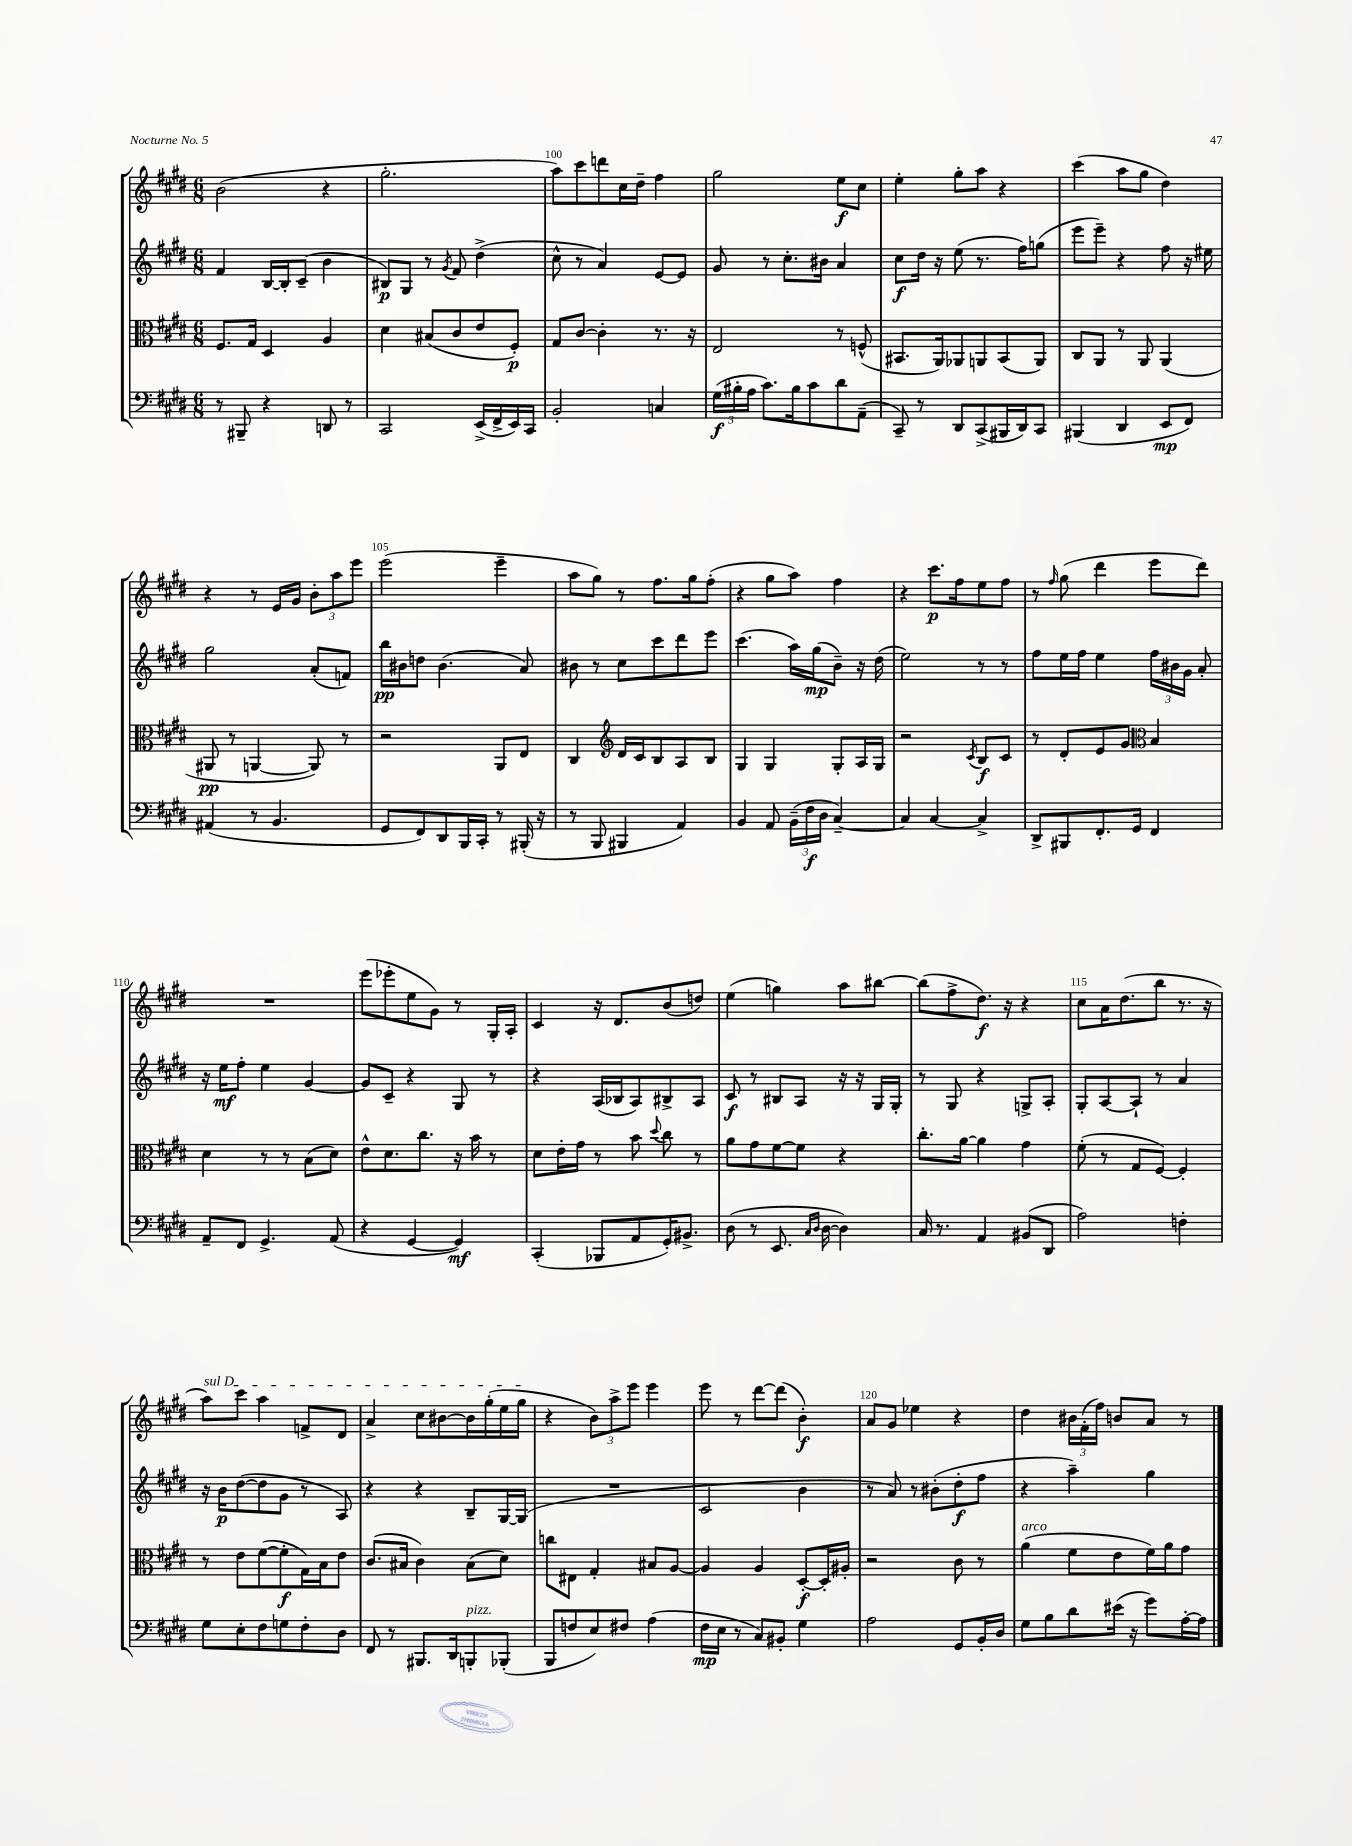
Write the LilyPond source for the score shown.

<<
\new StaffGroup <<
\new Staff = "s0" {
    \clef treble \key e \major \numericTimeSignature \time 6/8
    \autoBeamOff b'2( r4 |
    gis''2.-. |
    a''8[) cis'''8 d'''8 cis''16 dis''16]-- fis''4 |
    gis''2 e''8[\f cis''8] |
    e''4-. gis''8[-. a''8] r4 |
    cis'''4( a''8[ gis''8] dis''4) |
    r4 r8 e'16[ gis'16] \tuplet 3/2 { b'8[-. a''8 e'''8] } |
    e'''2( e'''4-- |
    a''8[ gis''8]) r8 fis''8.[ gis''16 fis''8]-.( |
    r4 gis''8[ a''8]) fis''4 |
    r4 cis'''8.[\p fis''16 e''8 fis''8] |
    r8 \grace { fis''16 } gis''8( dis'''4 e'''8[ dis'''8]) |
    R2. |
    e'''8[( ees'''8-. e''8 gis'8]) r8 gis16[-. a16]-. |
    cis'4 r16 dis'8.[ b'8( d''8]) |
    e''4( g''4) a''8[ bis''8]~ |
    bis''8[( fis''8-> dis''8.]\f) r16 r4 |
    cis''8[ a'16 dis''8.( b''8] r8. r16 |
    \once \override TextSpanner.bound-details.left.text = \markup { \italic "sul D" } a''8[\startTextSpan) cis'''8] a''4 f'8[-> dis'8] |
    a'4-> cis''8[ bis'8~ bis'16 gis''16-.( e''16 gis''16]\stopTextSpan |
    r4 \tuplet 3/2 { b'8[) a''8-> e'''8] } e'''4 |
    e'''8 r8 dis'''8[~ dis'''8]( b'4-.\f) |
    a'8[ gis'8] ees''4 r4 |
    dis''4 \tuplet 3/2 { bis'16[ fis'16-.( fis''16]) } b'8[ a'8] r8 \bar "|." |
}
\new Staff = "s1" {
    \clef treble \key e \major \numericTimeSignature \time 6/8
    \autoBeamOff fis'4 b16[~ b16-. cis'8]--( b'4 |
    bis8[\p) gis8] r8 \acciaccatura { gis'8 } fis'8 dis''4->( |
    cis''8-^ r8 a'4) e'8[~ e'8] |
    gis'8 r8 cis''8.[-. bis'16] a'4 |
    cis''8[\f dis''16] r16 e''8( r8. fis''16[) g''8]( |
    e'''8[ e'''8]--) r4 fis''8 r16 eis''16 |
    gis''2 a'8[-.( f'8]) |
    b''16[\pp bis'16 d''8] bis'4.( a'8) |
    bis'8 r8 cis''8[ cis'''8 dis'''8 e'''8] |
    cis'''4.( a''16[) gis''16\mp( b'8]--) r16 dis''16( |
    e''2) r8 r8 |
    fis''8[ e''16 fis''16] e''4 \tuplet 3/2 { fis''16[ bis'16 gis'16] } a'8-. |
    r16 e''16[\mf fis''8]-. e''4 gis'4~ |
    gis'8[ cis'8]-- r4 gis8 r8 |
    r4 a16[( bes16 a8) bis8-> a8] |
    cis'8\f r8 bis8[ a8] r16 r16 gis16[ gis16]-. |
    r8 gis8 r4 g8[-> a8]-. |
    gis8[-. a8~ a8]-! r8 a'4 |
    r16 b'16[\p dis''8~( dis''8 gis'8] r8 a8) |
    r4 r4 b8[-- gis16~ gis16]( |
    R2. |
    cis'2 b'4 |
    r8 a'8) r8 bis'8[-.( dis''8-.\f fis''8] |
    r4 a''4--) gis''4 \bar "|." |
}
\new Staff = "s2" {
    \clef alto \key e \major \numericTimeSignature \time 6/8
    \autoBeamOff fis8.[ gis16] dis4 a4 |
    dis'4 bis8[( cis'8 e'8 fis8]-.\p) |
    gis8[ cis'8]~ cis'4-. r8. r16 |
    e2 r8 f8-^( |
    bis,8.[ a,16) aes,8 a,8 bis,8( a,8]) |
    cis8[ a,8] r8 a,8 a,4( |
    ais,8\pp r8 a,4~ a,8) r8 |
    r2 a,8[ e8] |
    cis4 \clef treble dis'16[ cis'16 b8 a8 b8] |
    gis4 gis4 gis8[-. a16 gis16] |
    r2 \acciaccatura { cis'8 } b8[\f cis'8] |
    r8 dis'8[-. e'8 gis'8] \clef alto b4 |
    dis'4 r8 r8 b8[( dis'8]) |
    e'8[-^ dis'8. cis''8.] r16 b'16 r8 |
    dis'8[ e'16-. gis'16] r8 b'8 \appoggiatura { dis''8 } cis''8 r8 |
    a'8[ gis'8 fis'8~ fis'8] r4 |
    cis''8.[-. a'16]~ a'4 gis'4 |
    fis'8-.( r8 gis8[ fis8]~) fis4-. |
    r8 e'8[ fis'8~( fis'8-.\f gis16) b16 e'8] |
    cis'8.[( bis16] cis'4) bis8[( dis'8]) |
    c''8[ eis8] gis4-. bis8[ a8]~ |
    a4 a4 dis8[~-.\f dis16-. ais16]-. |
    r2 cis'8 r8 |
    a'4^\markup { \italic "arco" }( fis'8[ e'8 fis'16) a'16 gis'8] \bar "|." |
}
\new Staff = "s3" {
    \clef bass \key e \major \numericTimeSignature \time 6/8
    \autoBeamOff r8 bis,,8-- r4 d,8 r8 |
    cis,2 e,16[->( fis,16-> e,16) cis,16] |
    b,2-. c4 |
    \tuplet 3/2 { gis16[\f( bis16-. a16] } cis'8.[) bis16 cis'8 dis'8 a,8]--( |
    cis,8--) r8 dis,8[ cis,8->( bis,,16 dis,16) cis,8] |
    bis,,4( dis,4 e,8[\mp fis,8]) |
    ais,4( r8 b,4. |
    gis,8[ fis,8) dis,8 b,,16 cis,16]-. r8 bis,,16-.( r16 |
    r8 b,,8 bis,,4 a,4) |
    b,4 a,8 \tuplet 3/2 { b,16[--( fis16\f dis16] } cis4~--) |
    cis4 cis4~ cis4-> |
    dis,8[-> bis,,8 fis,8.-. gis,16] fis,4 |
    a,8[-- fis,8] gis,4.-> a,8( |
    r4 gis,4~ gis,4\mf) |
    cis,4-.( bes,,8[ a,8 gis,16-.) bis,8.]-> |
    dis8( r8 e,8. \grace { cis16[ dis16] } dis16~ dis4) |
    cis16 r8. a,4 bis,8[( dis,8] |
    a2) f4-. |
    gis8[ e8-. fis8 g8 fis8-. dis8] |
    fis,8 r8 bis,,8.[ dis,16 b,,8-.^\markup { \italic "pizz." } bes,,8]-.( |
    b,,8[ f8 e8) fis8] a4( |
    fis16[\mp e16] r8 cis8[) bis,8]-. gis4 |
    a2 gis,8[ b,16-. dis16] |
    gis8[ b8 dis'8 eis'16]( r16 gis'8[) a16~-. a16] \bar "|." |
}
>>
>>
\layout { \context { \Score currentBarNumber = #98 \override BarNumber.break-visibility = ##(#f #t #t) barNumberVisibility = #(every-nth-bar-number-visible 5) } }
